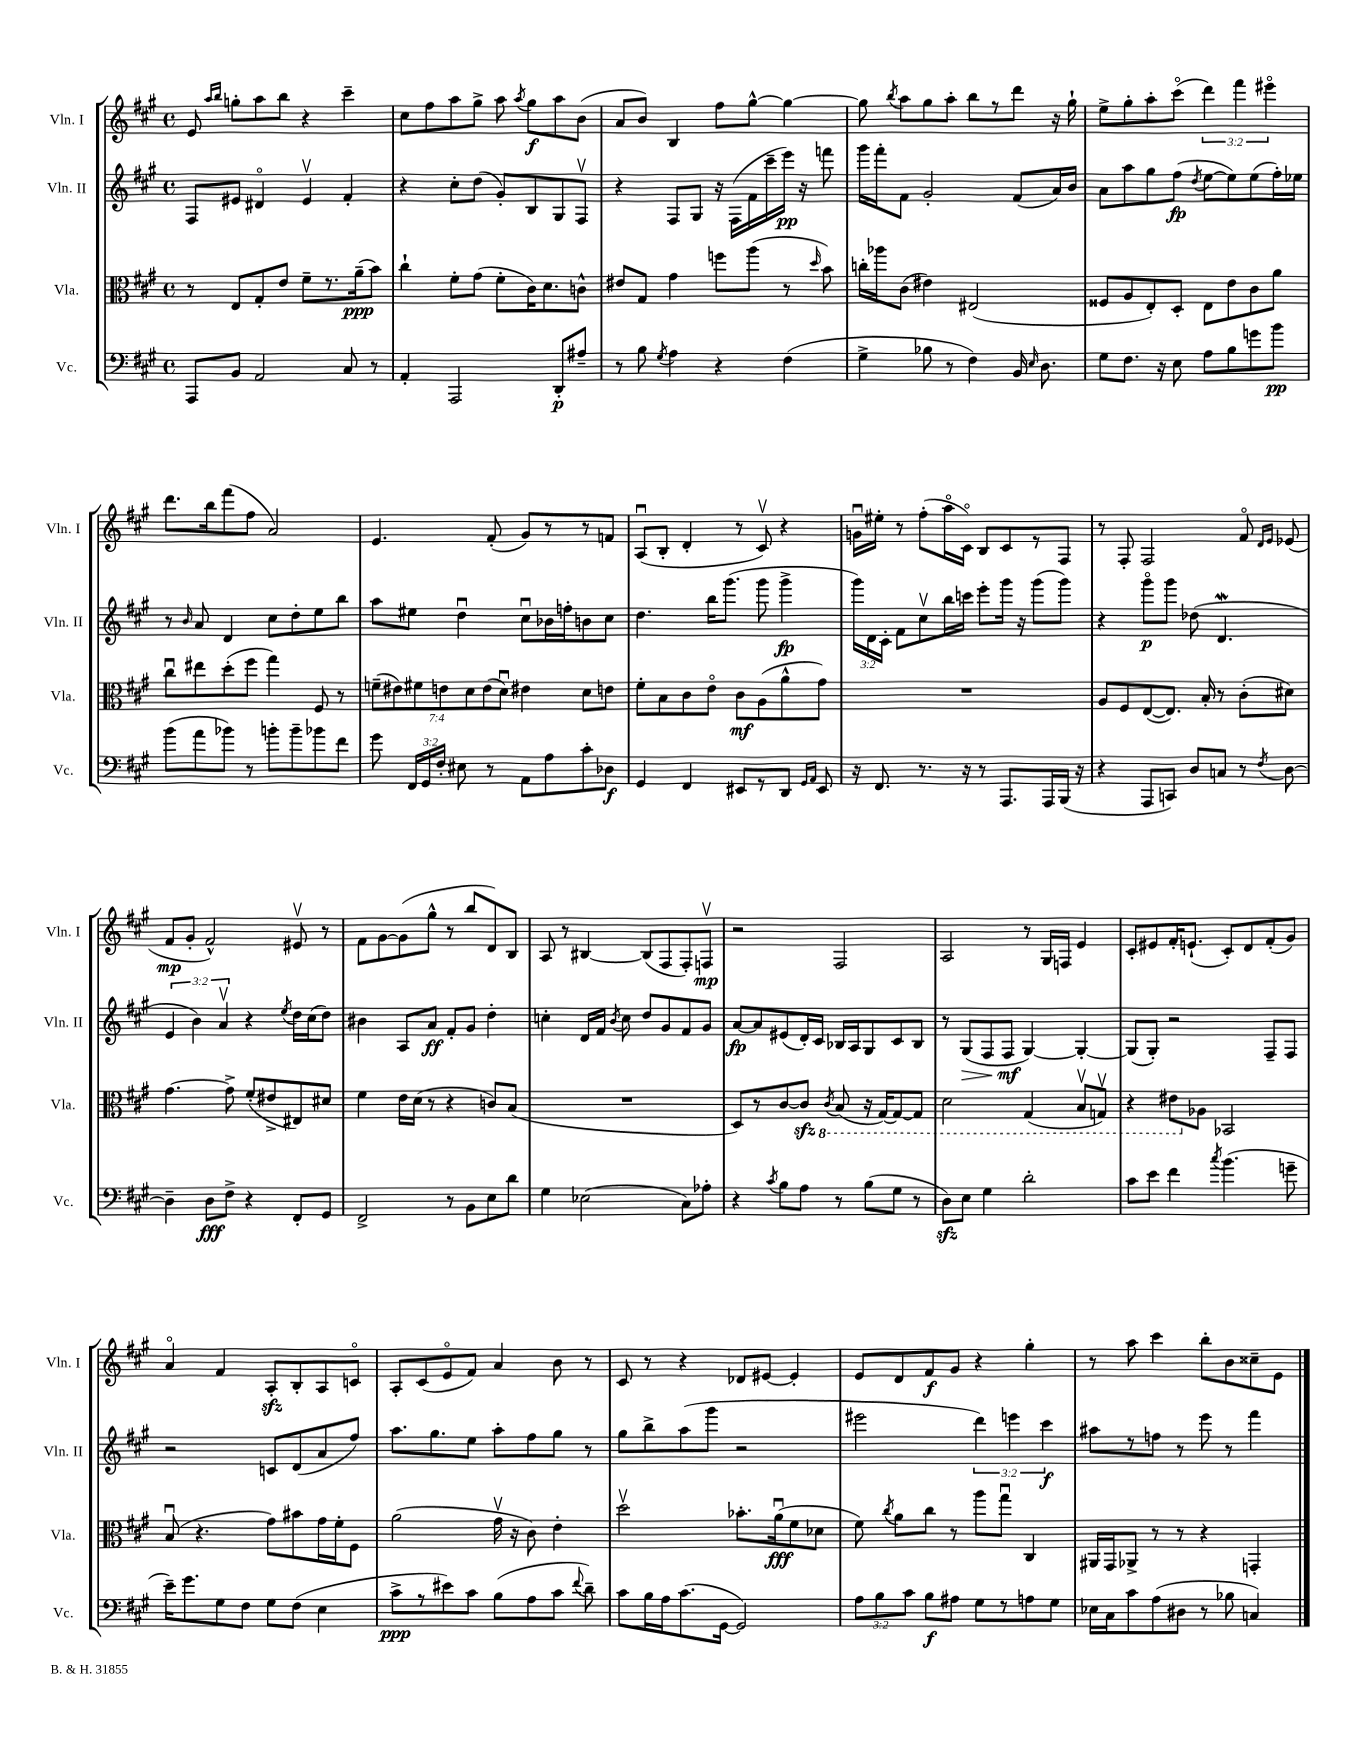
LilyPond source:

<<
\new StaffGroup <<
\new Staff = "s0" \with { instrumentName = "Vln. I" shortInstrumentName = "Vln. I" } {
    \clef treble \key a \major \defaultTimeSignature \time 4/4 \override Staff.TupletNumber.text = #tuplet-number::calc-fraction-text
    \autoBeamOff e'8 \grace { a''16[ b''16] } g''8[-. a''8 b''8] r4 cis'''4-- |
    cis''8[ fis''8 a''8 gis''8]-> a''8 \acciaccatura { a''8 } gis''8[\f a''8 b'8]( |
    a'8[ b'8]) b4 fis''8[ gis''8]~-^ gis''4~ |
    gis''8 \acciaccatura { b''8 } a''8[ gis''8 a''8]-. b''8[ r8 d'''8] r16 gis''16-! |
    e''8[-> gis''8-. a''8-. cis'''8]\flageolet( \tuplet 3/2 { d'''4) fis'''4 eis'''4\flageolet } |
    d'''8.[ b''16 fis'''8( fis''8] a'2) |
    e'4. fis'8-.( gis'8[) r8 r8 f'8] |
    a8[\downbow( b8]-. d'4-. r8 cis'8\upbow) r4 |
    g'16[\downbow eis''16]-. r8 fis''8[-.( a''16\flageolet cis'16]\flageolet) b8[ cis'8 r8 fis8] |
    r8 fis8-. fis2 fis'8\flageolet \grace { d'16[ e'16] } ees'8( |
    fis'8[\mp gis'8]-. fis'2-^) eis'8\upbow r8 |
    fis'8[ gis'8~ gis'8( gis''8]-^ r8 b''8[ d'8) b8] |
    a8 r8 bis4~ bis8[( fis8 fis8-.) f8]\upbow\mp |
    r2 fis2 |
    a2 r8 gis16[ f16] e'4 |
    cis'8[-. eis'8 fis'16-. e'8.]-!( cis'8[-.) d'8 fis'8-.( gis'8]) |
    a'4\flageolet fis'4 a8[-.\sfz b8-. a8 c'8]\flageolet |
    a8[-. cis'8( e'8\flageolet fis'8]) a'4 b'8 r8 |
    cis'8 r8 r4 des'8[ eis'8]~ eis'4-. |
    e'8[ d'8 fis'8\f gis'8] r4 gis''4-. |
    r8 a''8 cis'''4 b''8[-. b'8 cisis''8-- e'8] \bar "|." |
}
\new Staff = "s1" \with { instrumentName = "Vln. II" shortInstrumentName = "Vln. II" } {
    \clef treble \key a \major \defaultTimeSignature \time 4/4 \override Staff.TupletNumber.text = #tuplet-number::calc-fraction-text
    \autoBeamOff fis8[ eis'8] dis'4\flageolet eis'4\upbow fis'4-. |
    r4 cis''8[-. d''8]( gis'8[-.) b8 gis8 fis8]\upbow |
    r4 fis8[ gis8] r16 fis16[( fis'16 cis'''16-- e'''16]\pp) r16 f'''8 |
    gis'''16[ fis'''16-. fis'8] gis'2-. fis'8[( a'16) b'16] |
    a'8[ a''8 gis''8 fis''8]\fp( \acciaccatura { d''8 } e''8[~ e''8) e''8( fis''16-.) ees''16] |
    r8 \grace { b'16 } a'8 d'4 cis''8[ d''8-. e''8 b''8] |
    a''8[ eis''8] d''4\downbow cis''8[\downbow bes'16 f''16-. b'8 cis''8] |
    d''4. b''16[ gis'''8.]( gis'''8 gis'''4->\fp |
    \tuplet 3/2 { gis'''16[) d'16 cis'16]-. } fis'8[ cis''8\upbow b''16 c'''16] e'''8[-. gis'''16] r16 gis'''8[( gis'''8]) |
    r4 gis'''8[\flageolet\p gis'''8] des''8( d'4.\mordent |
    \tuplet 3/2 { e'4 b'4) a'4\upbow } r4 \acciaccatura { e''8 } d''16[ cis''16( d''8]) |
    bis'4 a8[ a'8]\ff fis'8[-. gis'8] d''4-. |
    c''4-. d'16[ fis'16] \acciaccatura { b'8 } c''8 d''8[ gis'8 fis'8 gis'8] |
    a'8[~\fp a'8 eis'8( d'16-.) cis'16] bes16[ a16 gis8 cis'8 bes8] |
    r8 gis8[\>( fis8 fis8]\mf\! gis4~) gis4~-. |
    gis8[( gis8]-.) r2 fis8[-- fis8] |
    r2 c'8[ d'8( a'8 fis''8]) |
    a''8.[ gis''8. e''8] a''8[-. fis''8 gis''8] r8 |
    gis''8[ b''8-> a''8( gis'''8] r2 |
    eis'''2 \tuplet 3/2 { d'''4) e'''4 cis'''4\f } |
    ais''8[ r8 f''8] r8 e'''8 r8 fis'''4 \bar "|." |
}
\new Staff = "s2" \with { instrumentName = "Vla." shortInstrumentName = "Vla." } {
    \clef alto \key a \major \defaultTimeSignature \time 4/4 \override Staff.TupletNumber.text = #tuplet-number::calc-fraction-text
    \autoBeamOff r8 e8[ gis8-. e'8] fis'8[-- r8. a'16--\ppp( b'8]) |
    cis''4-! fis'8[-. gis'8]( fis'8[-. cis'16) d'8. c'8]-^ |
    eis'8[ gis8] gis'4 f''8[ a''8]( r8 \grace { d''16 } b'8) |
    c''16[-. aes''16 cis'8]( eis'4) eis2( |
    fisis8[ a8 e8-.) d8]-. e8[ e'8 cis'8 a'8] |
    cis''8[\downbow eis''8 d''8-.( fis''8] gis''4) fis8 r8 |
    \tuplet 7/4 { f'8[--( eis'8) fis'8 e'8 d'8 e'8( d'8]\downbow) } eis'4 d'8[ e'8] |
    fis'8[-. b8 cis'8 e'8]\flageolet cis'8[\mf a8( a'8-^ gis'8]) |
    R1 |
    a8[ fis8 e8~( e8.]) b16-. r8 cis'8[-.( dis'8]) |
    gis'4.~ gis'8-> fis'8[-.( eis'8-> eis8) dis'8] |
    fis'4 e'16[ d'16]( r8 r4 c'8[) b8]( |
    R1 |
    d8[) r8 cis'8~ cis'8]\sfz \ottava #-1 \acciaccatura { cis8 } b,8( r16 gis,16[~) gis,8~ gis,8] |
    d2 gis,4( b,8[\upbow g,8]\upbow) |
    r4 eis8[ \ottava #0 aes8] bes,2 |
    b8\downbow( r4. gis'8[) bis'8 gis'16 fis'16-. fis8] |
    a'2( gis'16\upbow r16 cis'8) e'4-. |
    d''2\upbow bes'8.[-. a'16\downbow\fff( fis'8 des'8] |
    fis'8) \acciaccatura { cis''8 } a'8[ cis''8] r8 a''8[ gis''8]\downbow cis4 |
    ais,16[ gis,16 aes,8]-> r8 r8 r4 g,4-. \bar "|." |
}
\new Staff = "s3" \with { instrumentName = "Vc." shortInstrumentName = "Vc." } {
    \clef bass \key a \major \defaultTimeSignature \time 4/4 \override Staff.TupletNumber.text = #tuplet-number::calc-fraction-text
    \autoBeamOff a,,8[ b,8] a,2 cis8 r8 |
    a,4-. a,,2 d,8[-.\p ais8]-- |
    r8 b8 \acciaccatura { gis8 } a4 r4 fis4( |
    gis4-> bes8 r8 fis4) b,16 \grace { e16 } d8. |
    gis8[ fis8.] r16 e8 a8[ b8 g'8 b'8]\pp |
    b'8[( a'8 bes'8]) r8 b'8[-. b'8-- bes'8 fis'8] |
    gis'8 \tuplet 3/2 { fis,16[ gis,16 fis16]-. } eis8 r8 a,8[ a8 cis'8-. des8]\f |
    gis,4 fis,4 eis,8[ r8 d,8] \grace { gis,16[ a,16] } eis,8 |
    r16 fis,8. r8. r16 r8 a,,8.[ a,,16 b,,16]( r16 |
    r4 a,,8[ c,8]) d8[ c8] r8 \acciaccatura { fis8 } d8~ |
    d4-- d8[\fff fis8]-> r4 fis,8[-. gis,8] |
    fis,2-> r8 b,8[ e8 d'8] |
    gis4 ees2( cis8[) aes8]-. |
    r4 \acciaccatura { cis'8 } b8[ a8] r8 b8[( gis8] r8 |
    d8[\sfz) e8] gis4 d'2-. |
    cis'8[ e'8] fis'4 \acciaccatura { cis''8 } b'4.( g'8-- |
    e'16[--) gis'8. gis8 fis8] gis8[ fis8]( e4 |
    cis'8[->\ppp r8 eis'8) cis'8] b8[( a8 cis'8] \appoggiatura { fis'8 } d'8--) |
    cis'8[ b16 a16 cis'8.( gis,16]~ gis,2) |
    \tuplet 3/2 { a8[ b8 cis'8] } b8[\f ais8] gis8[ r8 a8 gis8] |
    ees16[ cis16 cis'8 a8( dis8] r8 bes8 c4) \bar "|." |
}
>>
>>
\layout { \context { \Score \remove "Bar_number_engraver" } }
